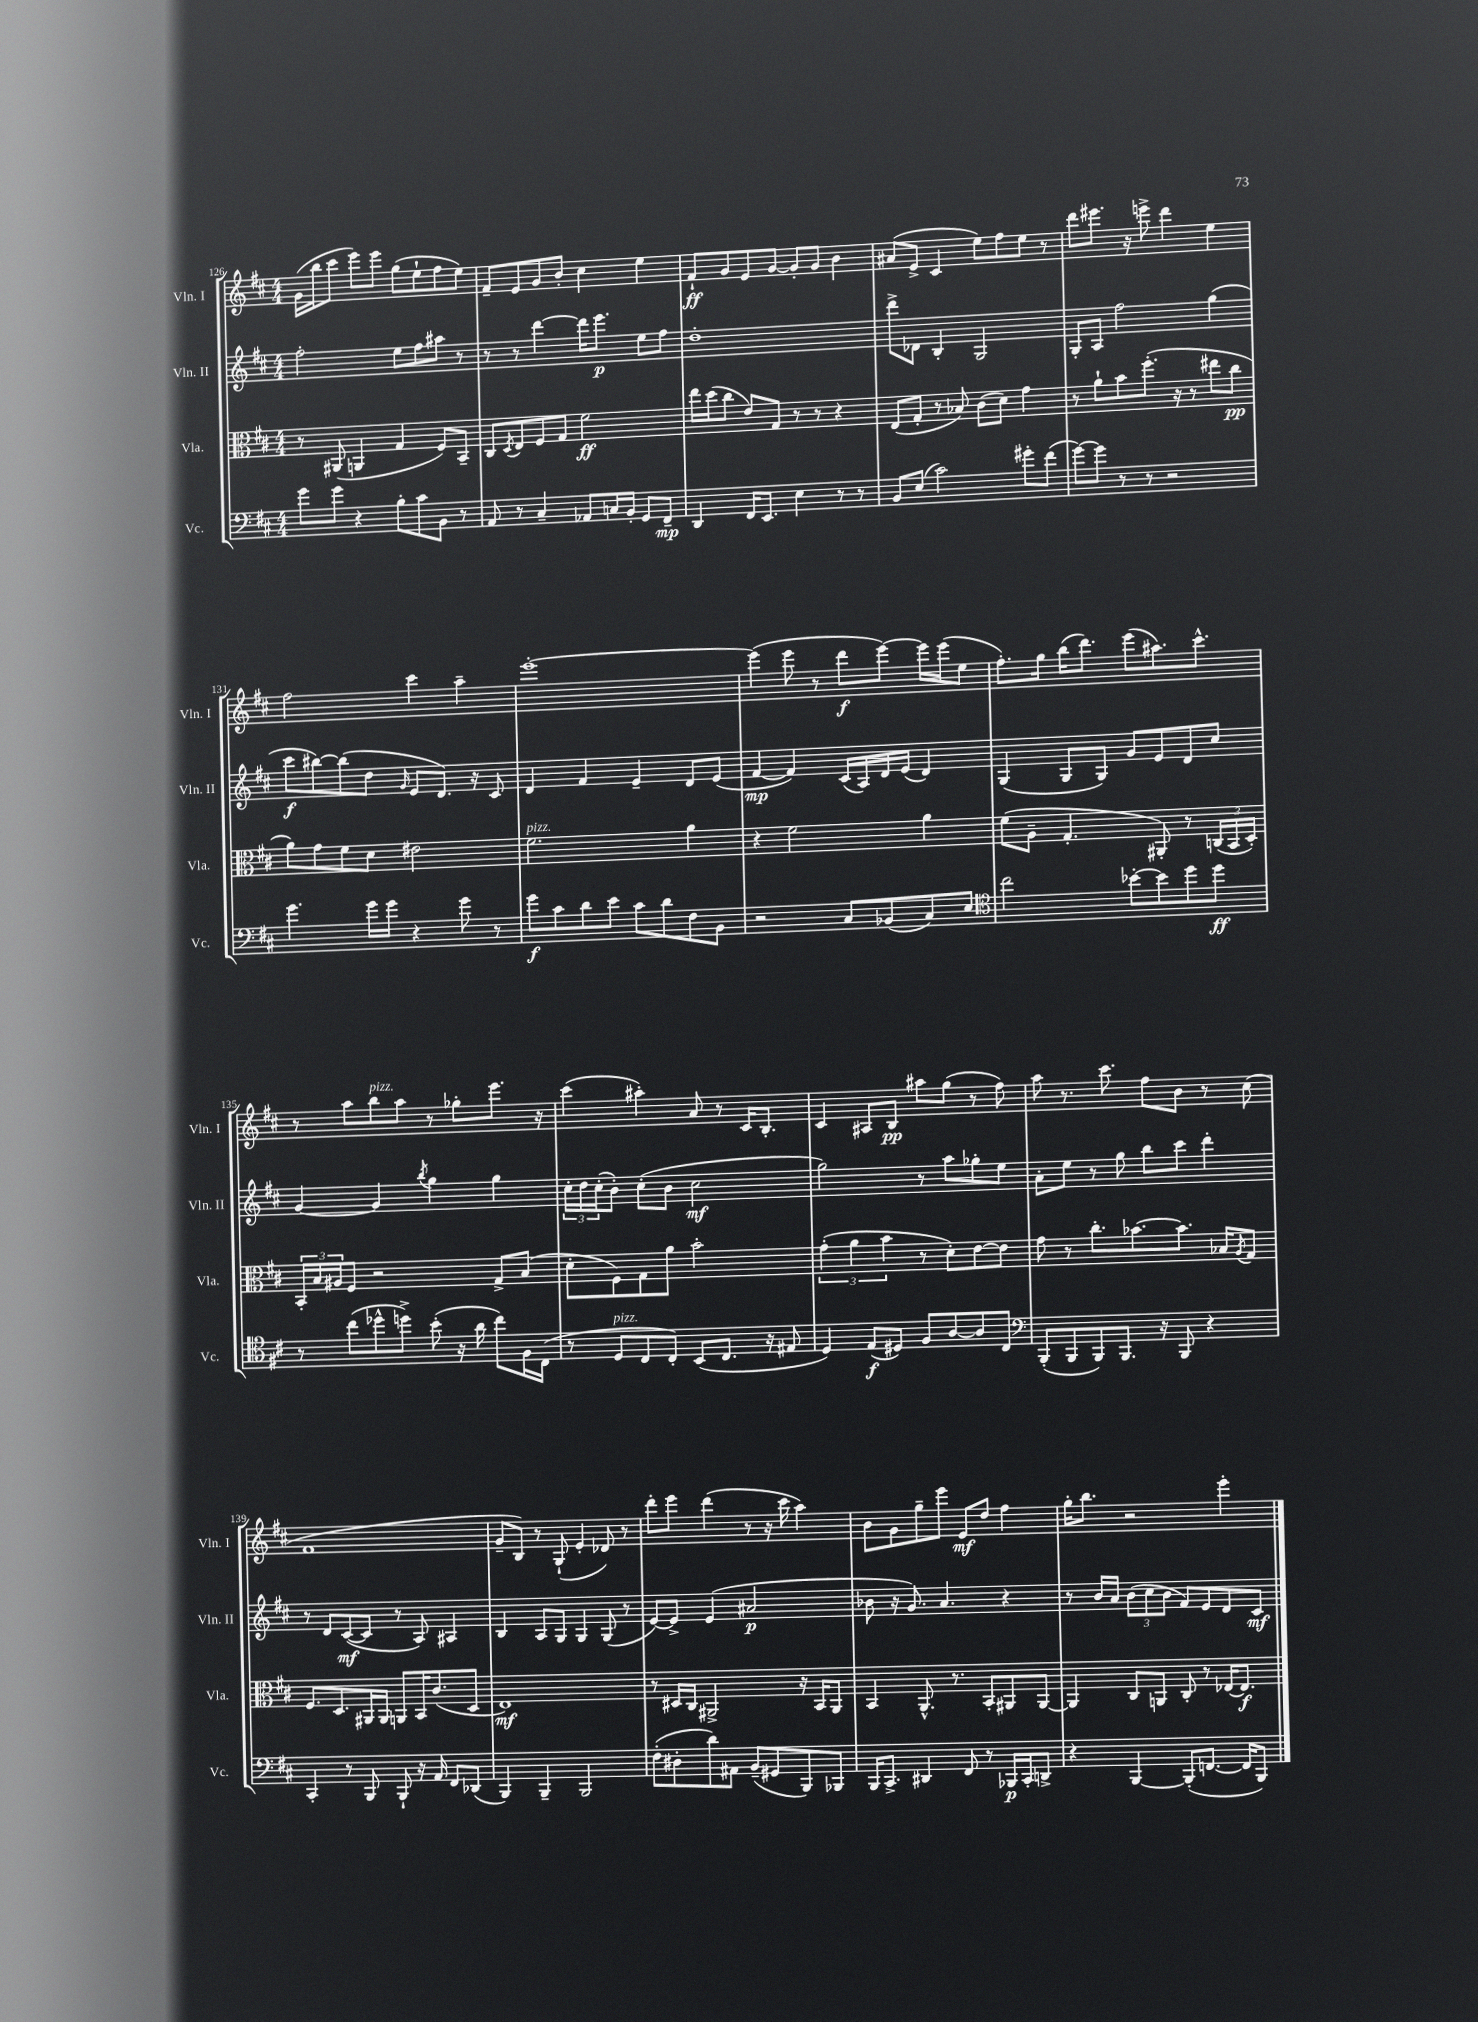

**kern	**kern	**kern	**kern
*staff4	*staff3	*staff2	*staff1
*clefF4	*clefC3	*clefG2	*clefG2
*k[f#c#]	*k[f#c#]	*k[f#c#]	*k[f#c#]
*M4/4	*M4/4	*M4/4	*M4/4
8g\L	8r	2ff#'\	(16g\LL
.	.	.	16bb\J
8g\J	(8AA#/	.	8ccc#\J
4r	4AA/	.	8eee\L)
.	.	.	8eee\J
8B'\L	4G/	8ee\L	(8gg\L
8c#\	.	8ff#\	8ee`\
8BB\J	8F#/L)	8aa#\J	8ff#\
8r	8BB~/J	8r	8ee\J)
=	=	=	=
8AA/	8C#/L	8r	8f#~/L
.	8qD/	.	.
8r	8E/	8r	8e/
4C#~/	8F#/	[4ddd\	8g/
.	8G/J	.	8b'/J
8AA-/L	2f#\	16ddd\]LK	4cc#\
.	.	8.eee\J	.
16C/L	.	.	.
16BB'/JJ	.	.	.
8GG/L	.	8ee\L	4ee\
8FF#~/J	.	8ff#\J	.
=	=	=	=
4DD/	16ee\LL	1dd'	8f#`/L
.	(16dd\J	.	.
.	8cc#\J	.	8g/
16FF#/LK	8e/L)	.	8e/
8.EE/J	.	.	.
.	8G/J	.	[8g/J
4E\	8r	.	8g'/]L
.	8r	.	8g/J
8r	4r	.	4b\
8r	.	.	.
=	=	=	=
8BB/L	(8E/L	8ddd^\L	(8a#/L
(8E/J	8G'/J	8d-\J	8e^/J
2c#\)	8r	4B'/	4c#/
.	8B-/)	.	.
.	(8c#\L	2G/	8ee\L)
.	8d\J)	.	8ff#\
8g#'\L	4g\	.	8ee\J
(8f#\J	.	.	8r
=	=	=	=
[8g\L)	8r	8G'/L	8ddd\L
8g\]J	8a`\L	8A/J	8.eee#\J
8r	8b\	2ff#\	.
.	.	.	16r
8r	(8.ff#'\J	.	8eee^\
2r	.	.	4ddd\
.	16r	.	.
.	8r	.	.
.	8ee#\L	(4gg\	4ee\
.	8cc#\J	.	.
=	=	=	=
4.g\	8a\L)	8ccc#\L	2ff#\
.	8g\	[8bb#\)	.
.	8f#\	(8bb#\]	.
16g\LL	8d\J	8dd\J	.
16g\JJ	.	.	.
.	.	16qqg/	.
4r	2e#\	8e/L	4ccc#\
.	.	8.d/J)	.
8g\	.	.	4aa~\
.	.	16r	.
8r	.	8c#/	.
=	=	=	=
8g\L	2.f#\	4d/	[1eee'
8c#\	.	.	.
8d\	.	4f#/	.
8e\J	.	.	.
8c#\L	.	4e~/	.
8d\	.	.	.
8F#\	4a\	8d/L	.
8BB\J	.	(8e/J	.
=	=	=	=
2r	4r	[4f#/	(4eee\]
.	2f#\	4f#/])	8eee\
.	.	.	8r
8C#/L	.	(16c#/LL	8ddd\L
.	.	16A/)	.
(8BB-/	.	16d/	[8eee\J)
.	.	(16e/JJ	.
8C#/)	4a\	4d/)	16eee\]LL
.	.	.	(16eee\J
8E/J	.	.	8ee\J
=	=	=	=
*clefC4	*	*	*
2cc#\	(8f#\L	(4G/	8.ff#'\L)
.	8A~\J	.	.
.	.	.	16gg\Jk
.	4.G'/	8G/L	(16bb\LK
.	.	.	8.ddd\J)
.	.	8G/J)	.
[8b-'\L	.	8g/L	(8eee\L
8b-\]	8AA#'/)	8e/	8.aa#\)
8dd\	8r	8d/	.
.	.	.	8.ccc#^^\J
8dd\J	(24C/LL	8cc#/J	.
.	24BB/	.	.
.	24D'/JJ)	.	.
=	=	=	=
8r	24BB'/LL	[4g/	8r
.	24B/	.	.
.	24A#/J	.	.
(8cc#\L	8F#/J	.	8aa\L
8dd-^^\	2r	4g/]	8bb\
8dd^\J)	.	.	8aa\J
.	.	8qbb/	.
(8b'\	.	4gg\	8r
16r	.	.	8gg-'\L
16a\	.	.	.
8cc#\L)	8G^/L	4gg\	8.eee\J
16F#\L	(8B/J	.	.
(16C#\JJ	.	.	16r
=	=	=	=
8r	8d'\L	24cc#'\LL	(4ccc#\
.	.	24dd\	.
.	.	(24cc#'\J	.
8D/L	8F#\)	8b'\J)	.
8C#/	8G\	(8cc#'\L	4aa#'\)
8C#'/J)	8a\J	8b\J	.
(8BB/L	2b'\	2cc#\	8a/
8.C#/J	.	.	8r
.	.	.	16c#/LK
16r	.	.	8.B'/J
8E#/	.	.	.
=	=	=	=
4D/)	(6g'\	2gg\)	4c#/
.	6a\	.	.
(8E/L	.	.	8A#/L
.	6b\	.	.
8D#/J)	.	.	8B/J
8F#/L	8r	8r	8aa#\L
[8A/	8d'\L)	8aa\L	(8gg\J
8A/]	[8e\	8gg-'\	8r
8C#/J	8e\]J	8ee\J	8ff#\)
=	=	=	=
*clefF4	*	*	*
(8BBB'/L	8g\	8a'\L	8aa\
8BBB/	8r	8ee\J	8.r
8BBB/)	8.cc#'\L	8r	.
.	.	.	8.ccc#\
8.BBB/J	.	8gg\	.
.	[8.b-\	.	.
.	.	8bb\L	8ff#\L
16r	.	.	.
8BBB/	8.b-\]J	8ccc#\J	8b\J
4r	.	4ddd'\	8r
.	16B-/LK	.	.
.	8qA/	.	.
.	8G/J	.	(8cc#\
=	=	=	=
4CC#'/	8.F#/L	8r	1f#
.	.	8d/L	.
.	8.D/	.	.
8r	.	([8c#/	.
8BBB/	16AA#/L	8c#/]J	.
.	16AA#/JJ	.	.
8BBB`/	8AA/L	8r	.
16r	16BB/K	8A/)	.
16AA/	(8.c#/	.	.
8FF#/L	.	4A#/	.
(8DD-/J	8D/J	.	.
=	=	=	=
4BBB/)	1E)	4B/	8g~/L
.	.	.	8B/J)
4BBB~/	.	8A/L	8r
.	.	8G/J	(8G`/
2BBB/	.	4G/	4e'/
.	.	(8G/	8d-/)
.	.	8r	8r
=	=	=	=
(8F#'\L	8r	[8e/L)	8ddd'\L
8D#'\	16D#/LL	8e^/]J	8eee\J
.	16C#/JJ	.	.
8d\)	2AA#^/	(4e/	(4ddd\
8AA#\J	.	.	.
(8BB~/L	.	2a#/	8r
8GG#/	.	.	16r
.	.	.	16ccc#\
8BBB/)	16r	.	4aa\)
.	16BB/LK	.	.
8BBB-/J	8AA#/J	.	.
=	=	=	=
16BBB/LK	4BB/	8b-\	8b\L
8.CC#^/J	.	.	.
.	.	16r	8g\
.	.	8.g/)	.
4DD#/	8.AA^^/	.	8gg~\
.	.	4.a/	8eee\J
.	8.r	.	.
8FF#/	.	.	8e/L
8r	8BB'/L	.	8dd/J
16BBB-/LL	8AA#/	4r	4ff#\
16CC#'/J	.	.	.
8DD^/J	[8AA#/J	.	.
=	=	=	=
4r	4AA#/]	8r	16gg'\LK
.	.	.	8.bb\J
.	.	16b/LL	.
.	.	16a/JJ	.
[4BBB/	8C#/L	(12b\L	2r
.	.	12cc#\	.
.	8AA/J	.	.
.	.	12b\J	.
(8BBB'/]L	8C#'/	8f#/L)	.
[8.FF/J	8r	8e/	.
.	[16E-/LK	8d/	4eee'\
16FF/]LK	8.E-/]J	.	.
8BBB/J)	.	8c#/J	.
==	==	==	==
*-	*-	*-	*-
